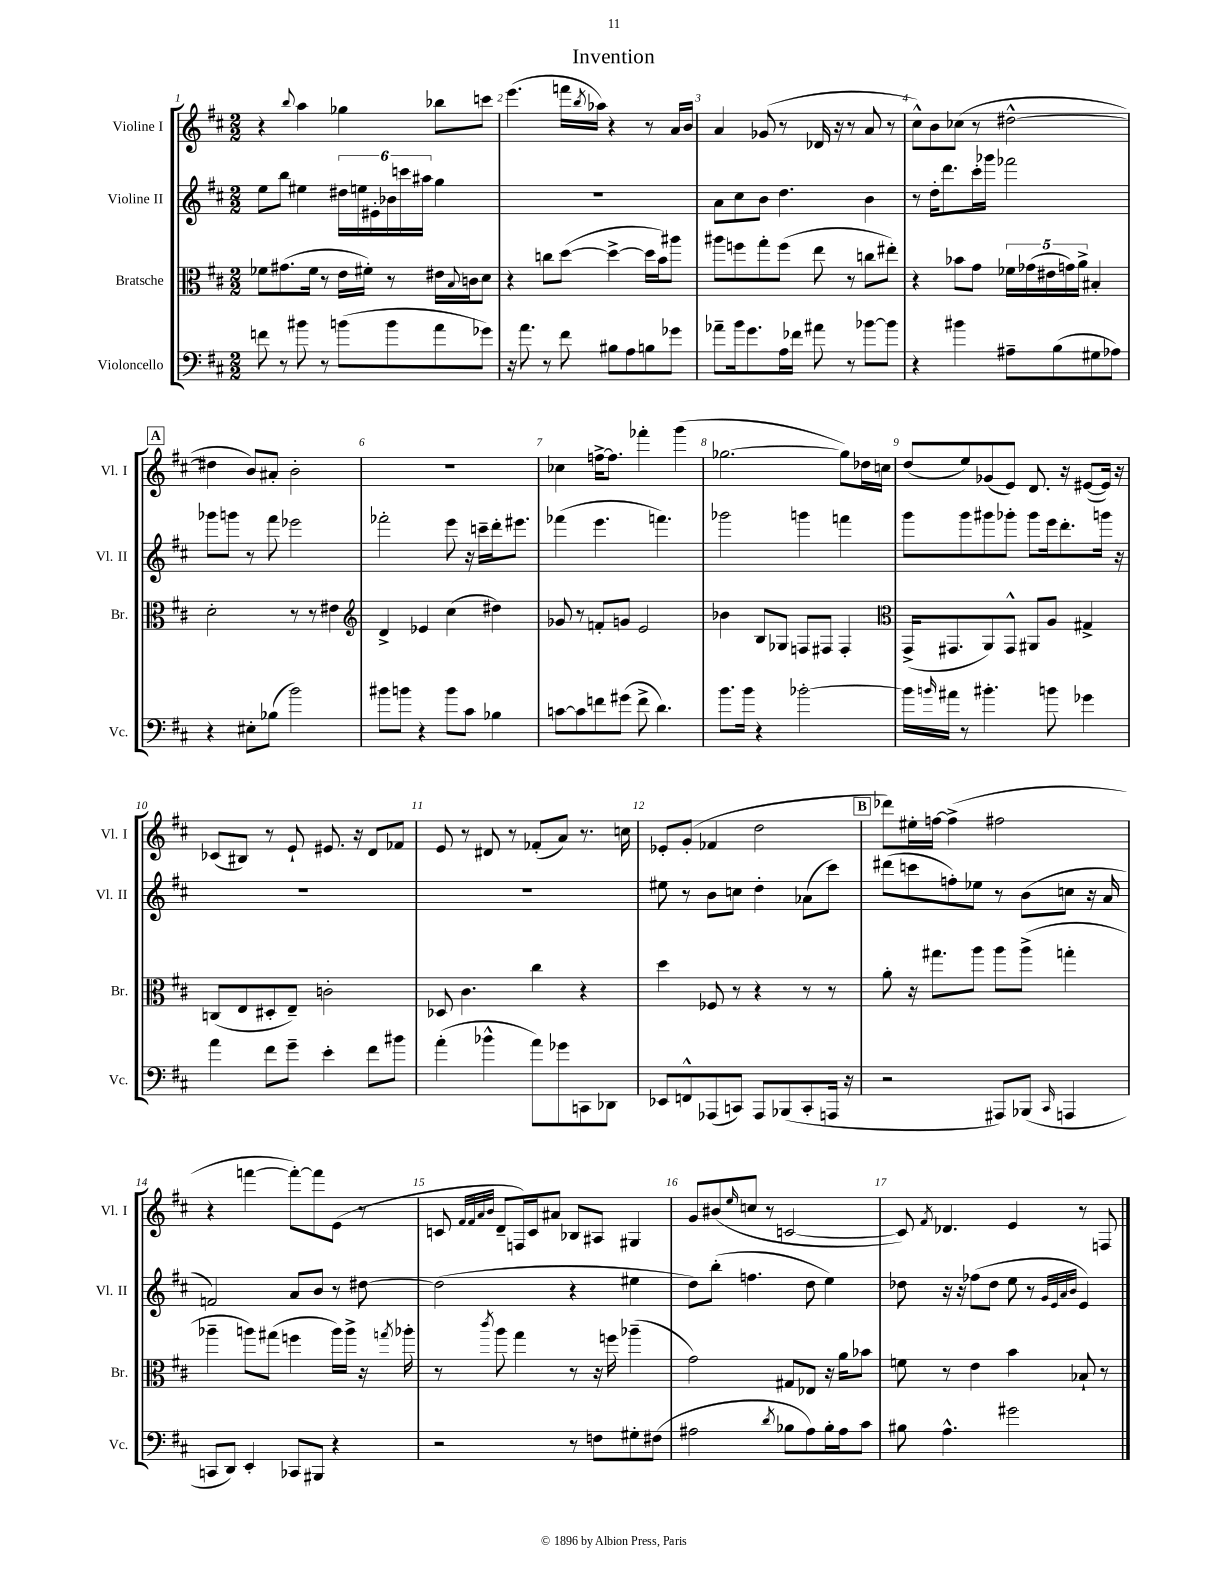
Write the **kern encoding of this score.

**kern	**kern	**kern	**kern
*part4	*part3	*part2	*part1
*staff4	*staff3	*staff2	*staff1
*I"Violoncello	*I"Bratsche	*I"Violine II	*I"Violine I
*I'Vc.	*I'Br.	*I'Vl. II	*I'Vl. I
*clefF4	*clefC3	*clefG2	*clefG2
*k[f#c#]	*k[f#c#]	*k[f#c#]	*k[f#c#]
*M2/2	*M2/2	*M2/2	*M2/2
=1	=1	=1	=1
8fn\	8f-X\L	8ee\L	4r
8r	(8.g#X\	8bb\J	.
.	.	.	8qqbb/
8b#X\	.	4ee#X\	4aa\
.	16f-\Jk	.	.
8r	8r	.	.
(8bn\L	16e\LL	24dd#X\LL	4gg-X\
.	.	24een\	.
.	16f#X'\JJ)	.	.
.	.	24e#X'\	.
8b\	8r	24b-X\	.
.	.	24cccn\	.
.	.	24aa#X\JJ	.
8a\	16e#X\LL	4gg\	8bb-X\L
.	8qqB/	.	.
.	16cn\J	.	.
8g-X\J)	8d\J	.	8cccn\J
=2	=2	=2	=2
16r	4r	1r	(4.eee\
8.a\	.	.	.
8r	8ccn\L	.	.
8f#\	([8dd\J	.	16fffn\LL
.	.	.	8qbb/
.	.	.	16aa-X\JJ)
8B#X\L	4dd^\_	.	4r
8A\	.	.	.
8Bn\	16dd\LL]	.	8r
.	16b\J)	.	.
8g-X\J	8aa#X\J	.	16a/LL
.	.	.	16b/JJ
=3	=3	=3	=3
8a-X~\L	8aa#X\L	8a\L	4a/
16b\k	8ffn\	8cc#\	.
8.g\	.	.	.
.	8gg'\	8b\J	(8g-X/
16A\L	(8ff\J	4.dd\	8r
16f-X\JJ	.	.	.
8a#X\	8ee\	.	16d-X/
.	.	.	16r
8r	8r	.	8r
[8b-X\L	8ccn\L	4b\	8a/
8b-\J]	8ee#X'\J)	.	8r
=4	=4	=4	=4
4r	4r	8r	8cc#^^\L)
.	.	16dd'\KL	8b\
.	.	8.ddd\	.
4b#X\	8b-X\L	.	(8cc-X\J
.	8g\J	16ccc#'\L	8r
.	.	16ggg-X\JJ	.
8A#X~\L	20f-X\LL	2fff-X\	[2dd#X^^\
.	(20g-X\	.	.
.	20e#X\	.	.
(8B\	.	.	.
.	20gn\)	.	.
.	20a^\JJ	.	.
8G#X\	4B#X'/	.	.
8A-X\J)	.	.	.
!!LO:LB:g=z
!!LO:REH:place=s1:t=A
=5	=5	=5	=5
4r	2d'\	8ggg-X\L	4dd#X\]
.	.	8gggn\J	.
8E#X'\L	.	8r	8b/L)
(8B-X\J	.	8fff#\	8a#X'/J
2b\)	8r	2eee-X\	2b'\
.	8r	.	.
.	4e#X\	.	.
=6	=6	=6	=6
*	*clefG2	*	*
8b#X\L	4d^/	2fff-X'\	1r
8bn\J	.	.	.
4r	4e-X/	.	.
8b\L	(4cc#\	8eee\	.
8c#\J	.	16r	.
.	.	16cccn~\LL	.
4B-X\	4dd#X\)	16ddd'\J	.
.	.	8.eee#X\J	.
=7	=7	=7	=7
[8cn\L	8g-X/	(4fff-X\	4cc-X\
8c\]	8r	.	.
8fn\	8fn'/L	4.eee\	[16ffn^\KL
.	.	.	8.ff\J]
(8g#X\J	8gn/J	.	.
8f^\	2e/	.	4fff-X'\
4.d\)	.	4.fffn\)	.
.	.	.	(4ggg\
=8	=8	=8	=8
8.b\L	4b-X\	2ggg-X\	[2.gg-X\
16b\Jk	.	.	.
4r	8B/L	.	.
.	8G-X/J	.	.
[2b-X'\	8Fn/L	4gggn\	.
.	8F#X/J	.	.
.	4F#'/	4fffn\	8gg-\L])
.	.	.	16dd-X\L
.	.	.	16ccn\JJ
=9	=9	=9	=9
*	*clefC3	*	*
16b-\LL]	(16GG^/KL	8ggg\L	(8dd/L
16qqbn/	.	.	.
16a#X\JJ	8.GG#X/	.	.
8r	.	8ggg\	8ee/)
4.b#X'\	8AA/)	8ggg#X\	(8g-X/
.	8GG#^^/J	8ggg-X'\J	8e/J)
.	8AA#X/L	8ggg-\L	8.d/
8bn\	8A/J	16eee\k	.
.	.	8.ddd'\	16r
4g-X\	4G#X^/	.	([8e#X/L
.	.	16gggn\Jk	16e#/Jk])
.	.	16r	16r
!!LO:LB:g=z
=10	=10	=10	=10
4a\	(8Cn/L	1r	(8c-X/L
.	8E/	.	8B#X/J)
8f#\L	8D#X'/	.	8r
8g~\J	8E~/J)	.	8e`/
4e'\	2cn'\	.	8.e#X/
.	.	.	16r
8f#\L	.	.	8d/L
8b#X\J	.	.	8f-X/J
=11	=11	=11	=11
(4a'\	8D-X/	1r	8e/
.	4.c#\	.	8r
4b-X^^\	.	.	8d#X/
.	.	.	8r
8a\L)	4cc#\	.	(8f-X'/L
8g-X\	.	.	8a/J)
8CCn\	4r	.	8.r
8DD-X\J	.	.	.
.	.	.	16ccn\
=12	=12	=12	=12
8EE-X/L	4dd\	8ee#X\	8e-X'/L
8FFn^^/	.	8r	(8g'/J
(8AAA-X/	8F-X/	8b\L	4f-X/
8CCn/J)	8r	8ccn\J	.
8AAA-/L	4r	4dd'\	2dd\
(8BBB-X/	.	.	.
8CC'/	8r	(8a-X\L	.
16AAAn/Jk	8r	8ccc#\J)	.
16r	.	.	.
!!LO:REH:place=s1:t=B
=13	=13	=13	=13
2r	8a'\	(8ddd#X\L	8ddd-X\L)
.	16r	8cccn\	16ee#X'\L
.	8.gg#X\L	.	[16ffn\JJ
.	.	8ffn'\)	(4ff^\]
.	8aa\J	8ee-X\J	.
8AAA#X/L)	8aa\L	8r	2ff#X\
(8BBB-X/J	(8aa^\J	(8b\L	.
16qqCC#/	.	.	.
4AAAn/	4ggn'\	8ccn\J	.
.	.	16r	.
.	.	16a/	.
!!LO:LB:g=z
=14	=14	=14	=14
8CCn/L	4aa-X~\	2fn/)	4r
8DD/J)	.	.	.
4EE'/	8aan\L)	.	[4fffn\
.	(8gg#X\J	.	.
8CC-X/L	4ffn\	8a/L	8fff'\L_)
8BBB#X/J	.	8b/J	8fff\]
4r	16aa\LL)	8r	(8e\J
.	16aa^\JJ	.	.
.	16r	[8dd#X\	8r
.	8qggn/	.	.
.	16aa-X'\	.	.
=15	=15	=15	=15
2r	8r	(2dd#\]	8cn/
.	.	.	32qqf#/LLL
.	.	.	32qqf#/
.	.	.	32qqa/
.	8qccc#/	.	32qqb/JJJ
.	8aa\	.	8d~/L
.	4gg\	.	16Fn/L)
.	.	.	16c/J
.	.	.	8a#X/J
8r	8r	4r	8B-X/L
8Fn\L	16r	.	8A#X/J
.	16ffn\	.	.
8G#X'\	(4aa-X~\	4ee#X\	4G#X/
(8F#X\J	.	.	.
=16	=16	=16	=16
2A#X\	2g\)	8dd\L)	8g/L
.	.	(8bb'\J	(8b#X/
.	.	.	16qqee/
.	.	4.ffn\	8ccn/J
.	.	.	8r
8qd/	.	.	.
8B-X\L	8G#X/L	.	[2cn/
8A#\)	8E-X/J	8dd\	.
16B-'\L	16r	4ee\)	.
16A#\J	16a\KL	.	.
8c#\J	8b-X\J	.	.
=17	=17	=17	=17
8B#X\	8fn\	8dd-X\	8c/])
.	.	.	8qf#/
4.A^^\	8r	16r	4.d-X/
.	.	16r	.
.	4e\	(8ff-X\L	.
.	.	8dd-\J	.
2g#X\	4b\	8ee\	4e/
.	.	8r	.
.	.	32qqg/LLL	.
.	.	32qqe/	.
.	.	32qqa/	.
.	.	32qqb/JJJ	.
.	8B-X`/	4e/)	8r
.	8r	.	8Fn/
==	==	==	==
*-	*-	*-	*-
